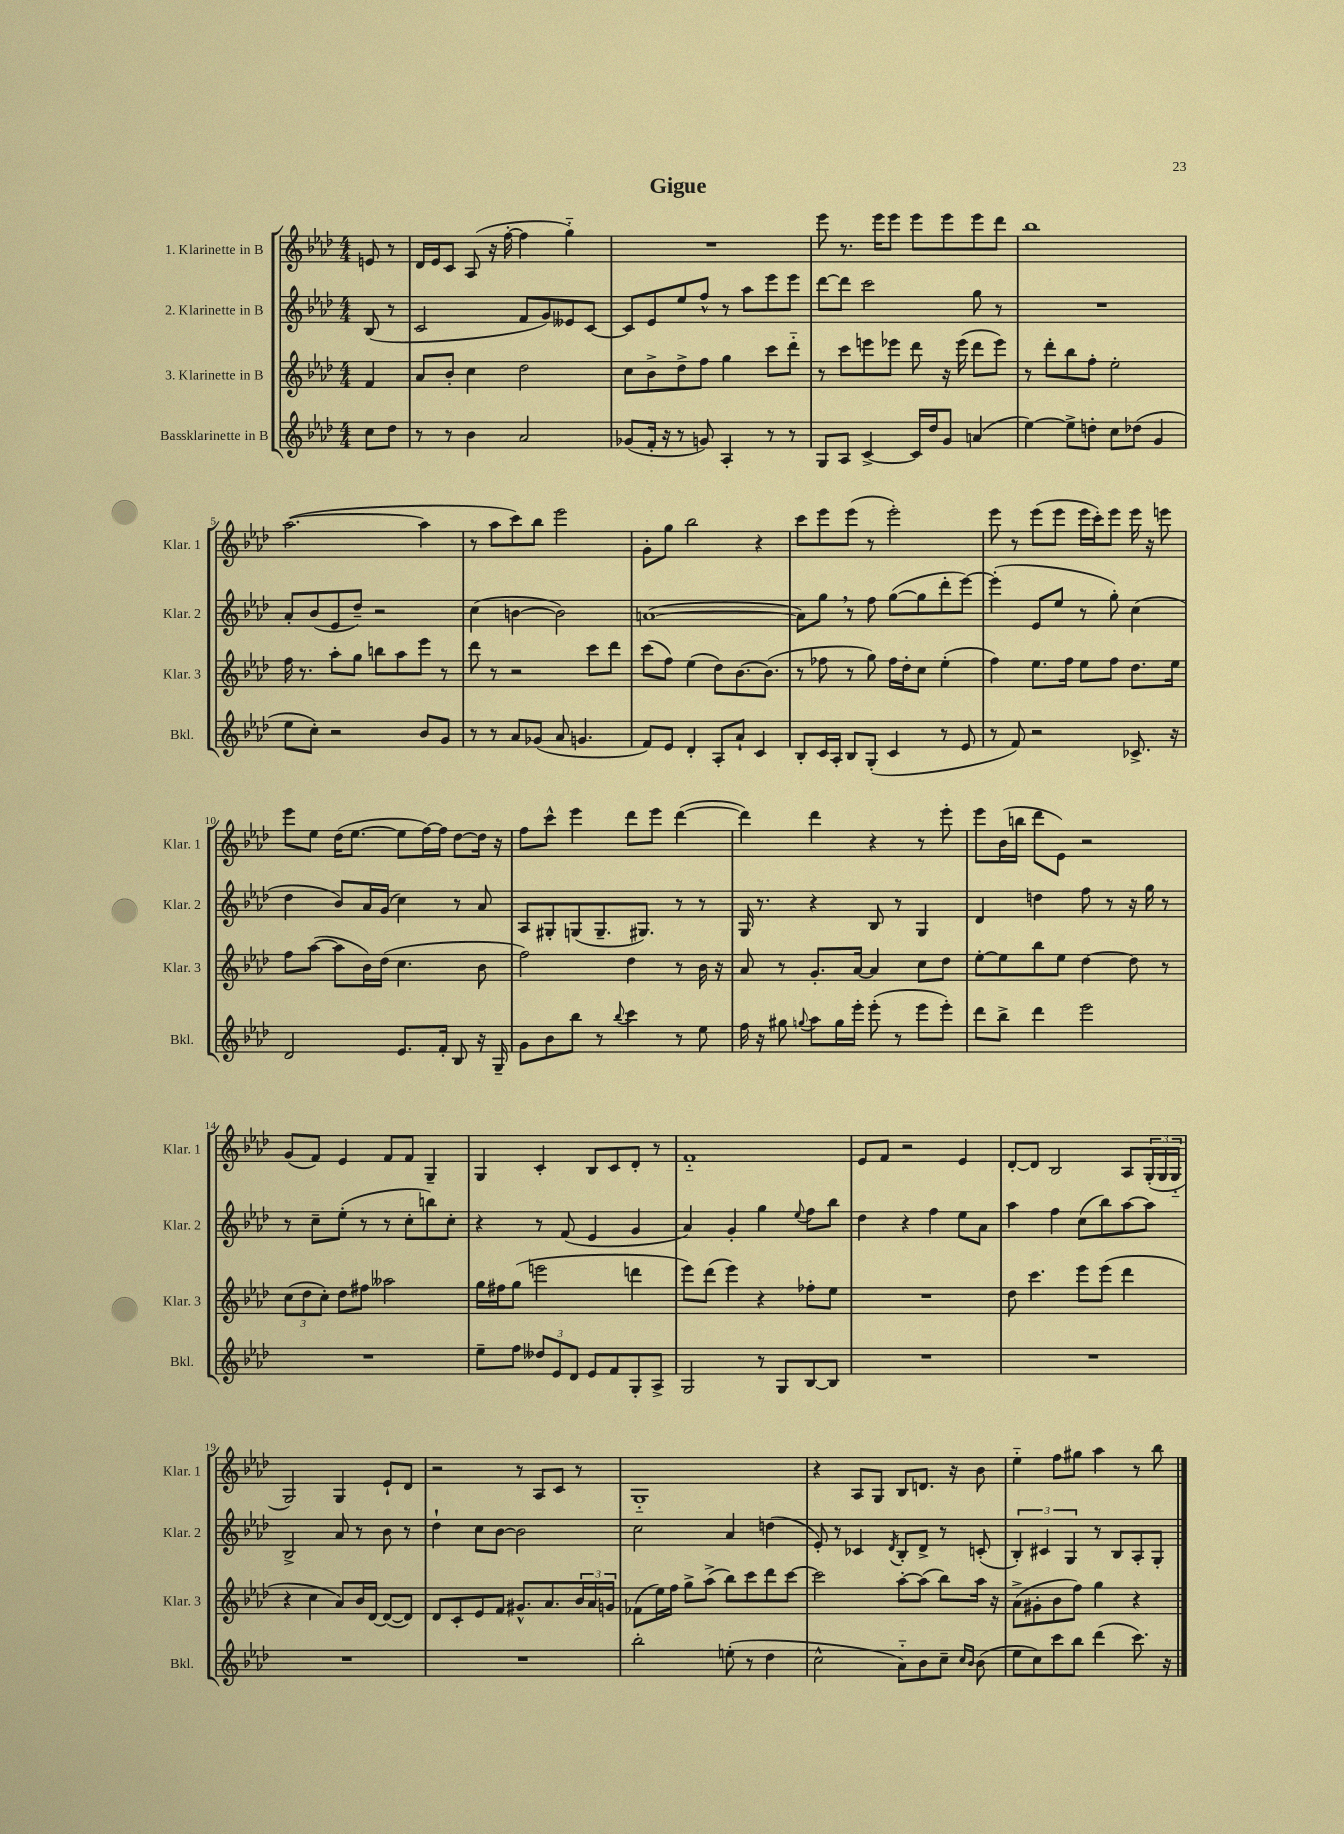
\header { title = "Gigue" }
<<
\new StaffGroup <<
\new Staff = "s0" \with { instrumentName = "1. Klarinette in B" shortInstrumentName = "Klar. 1" } {
    \clef treble \key aes \major \numericTimeSignature \time 4/4 \partial 4
    e'8 r8 |
    des'16 ees'16 c'8 aes8( r16 f''16~-. f''4 g''4-_) |
    R1 |
    ees'''8 r8. ees'''16 ees'''8 ees'''8 ees'''8 ees'''8 des'''8 |
    bes''1 |
    aes''2.~( aes''4 |
    r8 aes''8 c'''8) bes''8 ees'''2 |
    g'8-. g''8 bes''2 r4 |
    c'''8 ees'''8 ees'''8( r8 ees'''2-.) |
    ees'''8 r8 ees'''8( ees'''8 ees'''16 c'''16-.) ees'''8 ees'''16 r16 e'''8 |
    ees'''8 ees''8 des''16( ees''8.~ ees''8 f''16~) f''16 des''8~ des''16 r16 |
    f''8 c'''8-^ ees'''4 des'''8 ees'''8 des'''4~( |
    des'''4) des'''4 r4 r8 ees'''8-. |
    ees'''8 bes'16( b''16 des'''8 ees'8) r2 |
    g'8( f'8) ees'4 f'8 f'8 g4-- |
    g4 c'4-. bes8 c'8 des'8-. r8 |
    f'1-_ |
    ees'8 f'8 r2 ees'4 |
    des'8~-. des'8 bes2 aes8 \tuplet 3/2 { g16-.( g16 g16-_ } |
    g2) g4 ees'8-! des'8 |
    r2 r8 aes8 c'8 r8 |
    g1-_ |
    r4 aes8 g8 bes8 d'8. r16 bes'8 |
    ees''4-_ f''8 gis''8 aes''4 r8 bes''8 \bar "|." |
}
\new Staff = "s1" \with { instrumentName = "2. Klarinette in B" shortInstrumentName = "Klar. 2" } {
    \clef treble \key aes \major \numericTimeSignature \time 4/4 \partial 4
    bes8( r8 |
    c'2 f'8 g'8) eeses'8 c'8~ |
    c'8 ees'8 ees''8 f''8-^ r8 aes''8 ees'''8 ees'''8 |
    des'''8~ des'''8 c'''2 g''8 r8 |
    R1 |
    aes'8-. bes'8( ees'8 des''8--) r2 |
    c''4( b'4~ b'2) |
    a'1~( |
    a'8) g''8 \breathe r8 f''8 g''8~( g''8 des'''8-. ees'''8~) |
    ees'''4-.( ees'8 ees''8 r8 g''8-.) c''4( |
    des''4 bes'8) aes'16 g'16( c''4) r8 aes'8 |
    aes8 gis8-. g8( g8.-- gis8.) r8 r8 |
    g16 r8. r4 bes8 r8 g4 |
    des'4 d''4 f''8 r8 r16 g''16 r8 |
    r8 c''8-- ees''8-.( r8 r8 c''8-. b''8) c''8-. |
    r4 r8 f'8( ees'4 g'4 |
    aes'4) g'4-. g''4 \appoggiatura { ees''8 } f''8 bes''8 |
    des''4 r4 f''4 ees''8 aes'8 |
    aes''4 f''4 c''8( bes''8) aes''8~ aes''8 |
    bes2-> aes'8 r8 bes'8 r8 |
    des''4-! c''8 bes'8~ bes'2 |
    c''2 aes'4 d''4( |
    ees'8-.) r8 ces'4 \acciaccatura { des'8 } bes8-. des'8-> r8 c'8-.( |
    \tuplet 3/2 { bes4-.) cis'4 g4 } r8 bes8 aes8-. g8-. \bar "|." |
}
\new Staff = "s2" \with { instrumentName = "3. Klarinette in B" shortInstrumentName = "Klar. 3" } {
    \clef treble \key aes \major \numericTimeSignature \time 4/4 \partial 4
    f'4 |
    aes'8 bes'8-. c''4 des''2 |
    c''8 bes'8-> des''8-> f''8 g''4 c'''8 des'''8-_ |
    r8 c'''8 e'''8 ees'''8 des'''8 r16 ees'''16( des'''8 ees'''8) |
    r8 des'''8-. bes''8 f''8-. ees''2-. |
    f''16 r8. aes''8-. g''8 b''8 aes''8 ees'''8 r8 |
    des'''8 r8 r2 c'''8 des'''8 |
    c'''8( f''8) ees''4( des''8) bes'8.~ bes'8.( |
    r8 fes''8 r8 g''8) fes''16 des''16-. c''8 ees''4-.( |
    f''4) ees''8. f''16 ees''8 f''8 des''8. ees''16 |
    f''8 aes''8~( aes''8 bes'16) des''16( c''4. bes'8 |
    f''2) des''4 r8 bes'16 r16 |
    aes'8 r8 g'8.-. aes'16~ aes'4 c''8 des''8 |
    ees''8~-. ees''8 bes''8 ees''8 des''4~ des''8 r8 |
    \tuplet 3/2 { c''8( des''8 c''8-.) } des''8 fis''8 aeses''2 |
    g''16 fis''16 g''8( e'''2 d'''4 |
    ees'''8) des'''8( ees'''4) r4 fes''8-. ees''8 |
    R1 |
    des''8 c'''4. ees'''8 ees'''8( des'''4 |
    r4 c''4 aes'8) bes'16 des'16~ des'8~( des'8) |
    des'8 c'8-. ees'8 f'8 gis'8.-^ aes'8. \tuplet 3/2 { bes'16 aes'16 g'16 } |
    fes'8( ees''16) f''16 g''8-> aes''8->( bes''8) c'''8 des'''8 c'''8~ |
    c'''2 aes''8~-. aes''8( bes''8) aes''16 r16 |
    aes'8->( gis'8-. bes'8 f''8) g''4 r4 \bar "|." |
}
\new Staff = "s3" \with { instrumentName = "Bassklarinette in B" shortInstrumentName = "Bkl." } {
    \clef treble \key aes \major \numericTimeSignature \time 4/4 \partial 4
    c''8 des''8 |
    r8 r8 bes'4 aes'2 |
    ges'8( f'16-. r16 r8 g'8) aes4-. r8 r8 |
    g8 aes8 c'4~-> c'16 des''16 g'8 a'4( |
    ees''4~) ees''8-> d''8-. c''8 des''8( g'4 |
    ees''8 c''8-.) r2 bes'8 g'8 |
    r8 r8 aes'8 ges'8( aes'8 g'4. |
    f'8) ees'8 des'4-. aes8-. aes'8-! c'4 |
    bes8-. c'16 aes16-. bes8 g8-.( c'4 r8 ees'8 |
    r8 f'8) r2 ces'8.-> r16 |
    des'2 ees'8. f'16-. bes8 r16 g16-- |
    g'8 bes'8 bes''8 r8 \appoggiatura { bes''8 } c'''4 r8 ees''8 |
    f''16 r16 gis''8 \appoggiatura { g''8 } aes''8 g''16 ees'''16-. ees'''8-.( r8 ees'''8 ees'''8-.) |
    des'''8 bes''8-> des'''4 ees'''2 |
    R1 |
    ees''8-- f''8 \tuplet 3/2 { deses''8 ees'8 des'8 } ees'8 f'8 g8-. aes8-> |
    g2 r8 g8 bes8~ bes8 |
    R1 |
    R1 |
    R1 |
    R1 |
    bes''2-. e''8-.( r8 des''4 |
    c''2-^ aes'8-_) bes'8 c''8-- \grace { c''16 bes'16 } bes'8( |
    ees''8 c''8) c'''8 bes''8 des'''4( c'''8.) r16 \bar "|." |
}
>>
>>
